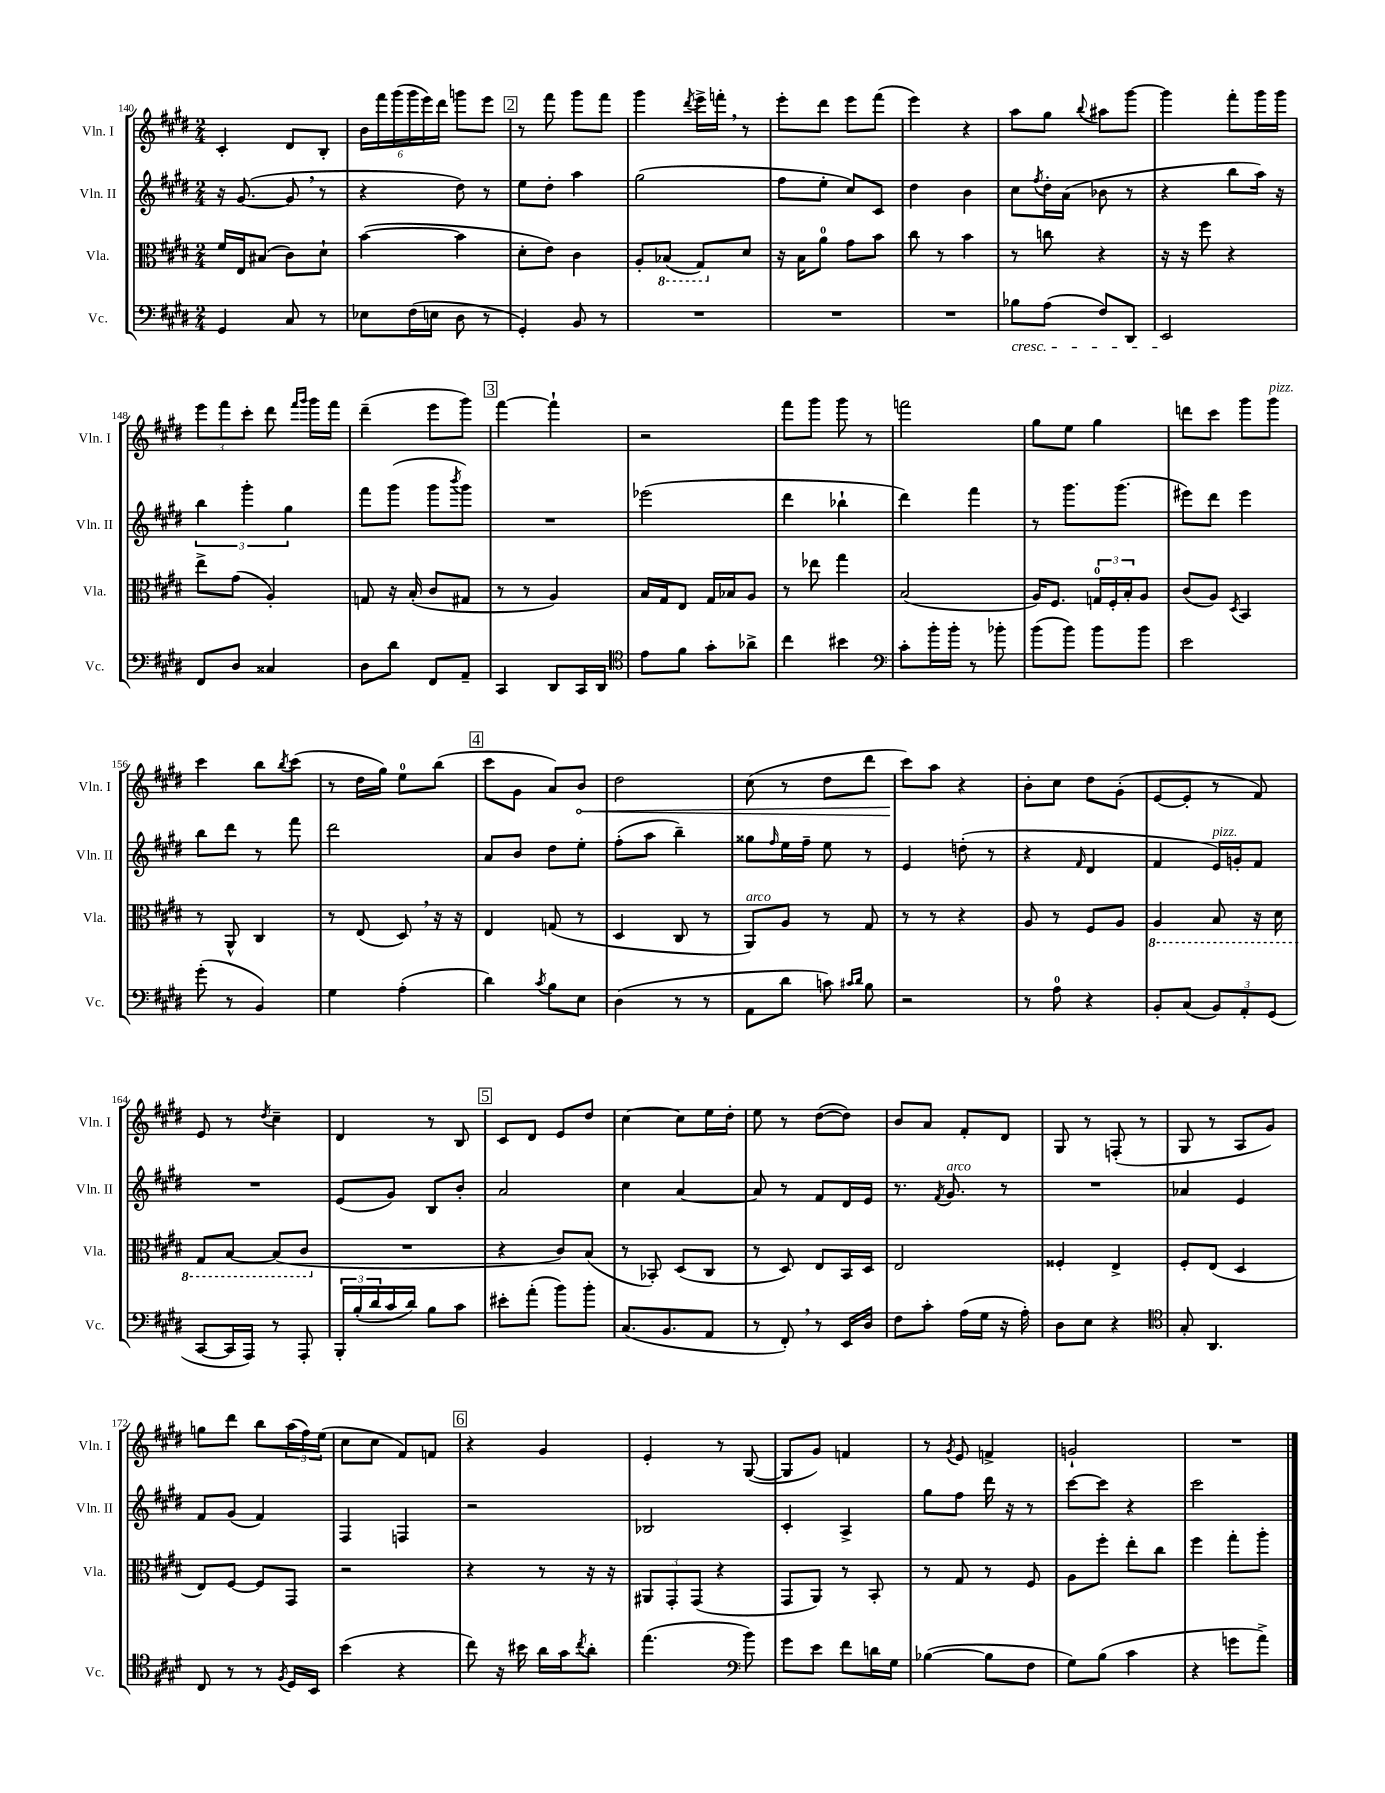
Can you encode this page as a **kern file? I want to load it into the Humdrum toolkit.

**kern	**kern	**kern	**kern	**dynam
*part4	*part3	*part2	*part1	*part1
*staff4	*staff3	*staff2	*staff1	*staff1
*I"Vc.	*I"Vla.	*I"Vln. II	*I"Vln. I	*
*I'Vc.	*I'Vla.	*I'Vln. II	*I'Vln. I	*
*clefF4	*clefC3	*clefG2	*clefG2	*
*k[f#c#g#d#]	*k[f#c#g#d#]	*k[f#c#g#d#]	*k[f#c#g#d#]	*
*M2/4	*M2/4	*M2/4	*M2/4	*
=140	=140	=140	=140	=140
4GG#/	16f#/LL	16r	4c#'/	.
.	16E/J	([8.g#/	.	.
.	(8B#X/J	.	.	.
8C#/	8c#\L)	8g#,/]	8d#/L	.
8r	8d#`\J	8r	8B'/J	.
=141	=141	=141	=141	=141
8E-X\L	([4b\	4r	24b\LL	.
.	.	.	24fff#\	.
.	.	.	(24ggg#\	.
(16F#\L	.	.	24ggg#\	.
.	.	.	24eee\)	.
16En\JJ	.	.	.	.
.	.	.	24ddd#\JJ	.
8D#\	4b\]	8dd#\)	8gggn\L	.
8r	.	8r	8eee\J	.
!!LO:REH:place=s1:t=2
=142	=142	=142	=142	=142
4GG#'/)	8d#'\L	8ee\L	8r	.
.	8e\J)	8dd#'\J	8fff#\	.
8BB/	4c#\	4aa\	8ggg#\L	.
8r	.	.	8fff#\J	.
=143	=143	=143	=143	=143
2r	8A'/L	(2gg#\	4ggg#\	.
*	*8ba	*	*	*
.	(8BB-X/J	.	.	.
.	.	.	8qddd#/	.
.	8GG#/L)	.	16eee^\LL	.
.	.	.	16fffn',\JJ	.
*	*X8ba	*	*	*
.	8d#/J	.	8r	.
=144	=144	=144	=144	=144
2r	16r	8ff#\L	8eee'\L	.
.	16B\KL	.	.	.
.	8a\J	8ee'\J	8ddd#\J	.
.	8g#\L	8cc#/L)	8eee\L	.
.	8b\J	8c#/J	(8fff#\J	.
=145	=145	=145	=145	=145
2r	8cc#\	4dd#\	4eee\)	.
.	8r	.	.	.
.	4b\	4b\	4r	.
=146	=146	=146	=146	=146
!LO:TX:b:i:t=cresc.	!	!	!	!
8B-X\L	8r	8cc#\L	8aa\L	.
.	.	8qff#/	.	.
(8A\J	8ccn\	16dd#'\L	8gg#\J	.
.	.	(16a\JJ	.	.
.	.	.	8qqbb/	.
8F#/L)	4r	8b-X\	8aa#X\L	.
8DD#/J	.	8r	[8ggg#\J	.
=147	=147	=147	=147	=147
2EE/	16r	4r	4ggg#\]	.
.	16r	.	.	.
.	8ff#\	.	.	.
.	4r	8bb\L	8fff#'\L	.
.	.	16aa\Jk)	16ggg#\L	.
.	.	16r	16ggg#\JJ	.
!!LO:LB:g=z
=148	=148	=148	=148	=148
8FF#/L	8ee^\L	6bb\	12eee\L	.
.	.	.	12fff#\	.
8D#/J	(8g#\J	.	.	.
.	.	6ggg#'\	12ccc#'\J	.
4C##X/	4A'/)	.	8ddd#\	.
.	.	6gg#\	.	.
.	.	.	16qqfff#/LL	.
.	.	.	16qqggg#/JJ	.
.	.	.	16ggg#\LL	.
.	.	.	16fff#\JJ	.
=149	=149	=149	=149	=149
8D#\L	8Gn/	8fff#\L	(4ddd#~\	.
8d#\J	16r	(8ggg#\J	.	.
.	(16B'/	.	.	.
8FF#/L	8c#/L	8ggg#\L	8eee\L	.
.	.	8qbbb/	.	.
8AA~/J	8G#X/J	8ggg#\J)	8ggg#\J)	.
!!LO:REH:place=s1:t=3
=150	=150	=150	=150	=150
4CC#/	8r	2r	[4fff#\	.
.	8r	.	.	.
8DD#/L	4A/)	.	4fff#`\]	.
16CC#/L	.	.	.	.
16DD#/JJ	.	.	.	.
=151	=151	=151	=151	=151
*clefC4	*	*	*	*
8e\L	16B/LL	(2eee-X\	2r	.
.	16G#/J	.	.	.
8f#\J	8E/J	.	.	.
8g#'\L	16G#/LL	.	.	.
.	16B-X/J	.	.	.
8a-X^\J	8A/J	.	.	.
=152	=152	=152	=152	=152
4cc#\	8r	4ddd#\	8fff#\L	.
.	8ee-X\	.	8ggg#\J	.
4b#X\	4gg#\	4bb-X`\	8ggg#\	.
.	.	.	8r	.
=153	=153	=153	=153	=153
*clefF4	*	*	*	*
8c#'\L	(2B/	4ddd#\)	2fffn\	.
16b'\L	.	.	.	.
16b'\JJ	.	.	.	.
8r	.	4fff#\	.	.
8b-X'\	.	.	.	.
=154	=154	=154	=154	=154
(8b\L	16A/KL)	8r	8gg#\L	.
.	8.F#/J	.	.	.
8b\J)	.	8.ggg#\L	8ee\J	.
8b\L	24Gn/LL	.	4gg#\	.
.	24F#'/	.	.	.
.	.	(8.ggg#\J	.	.
.	24B'/J	.	.	.
8b\J	8A/J	.	.	.
=155	=155	=155	=155	=155
2e\	(8c#/L	8eee#X\L)	8dddn\L	.
.	8A/J)	8ddd#\J	8ccc#\J	.
.	8qD#/	.	.	.
.	4BB/	4eee#\	8ggg#\L	.
!	!	!	!LO:TX:a:i:t=pizz.	!
.	.	.	8ggg#\J	.
!!LO:LB:g=z
=156	=156	=156	=156	=156
(8g#'\	8r	8bb\L	4ccc#\	.
8r	8AA^^/	8ddd#\J	.	.
4BB/)	4C#/	8r	8bb\L	.
.	.	.	8qbb/	.
.	.	8fff#\	(8ccc#\J	.
=157	=157	=157	=157	=157
4G#\	8r	2ddd#\	8r	.
.	(8E/	.	16dd#\LL	.
.	.	.	16gg#\JJ)	.
(4A'\	8D#,/)	.	8ee\L	.
.	16r	.	(8bb\J	.
.	16r	.	.	.
!!LO:REH:place=s1:t=4
=158	=158	=158	=158	=158
4d#\)	4E/	8a/L	8ccc#\L	.
.	.	8b/J	8g#\J	.
8qc#/	.	.	.	.
8B\L	(8Gn/	8dd#\L	8a/L)	.
!	!	!	!	!LO:HP:b
8E\J	8r	8ee'\J	8b/J	<
=159	=159	=159	=159	=159
(4D#\	4D#/	(8ff#'\L	2dd#\	.
.	.	8aa\J	.	.
8r	8C#/	4bb~\)	.	.
8r	8r	.	.	.
=160	=160	=160	=160	=160
!	!LO:TX:a:i:t=arco	!	!	!
8AA\L	8AA/L)	8gg##X\L	(8cc#\	.
.	.	16qqff#/	.	.
8d#\J	8A/J	16ee\L	8r	.
.	.	16ff#~\JJ	.	.
8cn\)	8r	8ee\	8dd#\L	.
16qqc#X/LL	.	.	.	.
16qqd#/JJ	.	.	.	.
8B\	8G#/	8r	8ddd#\J	.
=161	=161	=161	=161	=161
2r	8r	4e/	8ccc#\L)	.
.	8r	.	8aa\J	[
.	4r	(8ddn'\	4r	.
.	.	8r	.	.
=162	=162	=162	=162	=162
8r	8A/	4r	8b'\L	.
8A\	8r	.	8cc#\J	.
.	.	16qqf#/	.	.
4r	8F#/L	4d#/	8dd#\L	.
.	8A/J	.	(8g#'\J	.
=163	=163	=163	=163	=163
*	*8ba	*	*	*
8BB'/L	4AA/	4f#/	[8e/L	.
(8C#/J	.	.	8e'/J]	.
!	!	!LO:TX:a:i:t=pizz.	!	!
12BB/L)	8BB/	16e/LL)	8r	.
.	.	16gn'/J	.	.
12AA'/	.	.	.	.
.	16r	8f#/J	8f#/)	.
(12GG#/J	.	.	.	.
.	16D#\	.	.	.
!!LO:LB:g=z
=164	=164	=164	=164	=164
[8CC#/L	8GG#/L	2r	8e/	.
16CC#/L]	[8BB/J	.	8r	.
16AAA/JJ)	.	.	.	.
.	.	.	8qdd#/	.
8r	(8BB/L]	.	4cc#~\	.
8AAA'/	8C#/J	.	.	.
=165	=165	=165	=165	=165
*	*X8ba	*	*	*
24BBB'/LL	2r	(8e/L	4d#/	.
(24B'/	.	.	.	.
24d#/	.	.	.	.
16c#/	.	8g#/J)	.	.
16d#/JJ)	.	.	.	.
8B\L	.	8B/L	8r	.
8c#\J	.	8b'/J	8B/	.
!!LO:REH:place=s1:t=5
=166	=166	=166	=166	=166
8e#X'\L	4r	2a/	8c#/L	.
(8a'\J	.	.	8d#/J	.
8b\L)	8c#/L)	.	8e/L	.
8b'\J	(8B/J	.	8dd#/J	.
=167	=167	=167	=167	=167
(8.C#/L	8r	4cc#\	[4cc#\	.
.	8BB-X'/)	.	.	.
8.BB/	.	.	.	.
.	(8D#/L	[4a/	8cc#\L]	.
8AA/J	8C#/J	.	16ee\L	.
.	.	.	16dd#'\JJ	.
=168	=168	=168	=168	=168
8r	8r	8a/]	8ee\	.
8FF#',/)	8D#/)	8r	8r	.
8r	8E/L	8f#/L	([8dd#\L	.
16EE/LL	16BB/L	16d#/L	8dd#\J])	.
16D#/JJ	16D#/JJ	16e/JJ	.	.
=169	=169	=169	=169	=169
8F#\L	2E/	8.r	8b/L	.
8c#'\J	.	.	8a/J	.
.	.	8qf#/	.	.
!	!	!LO:TX:a:i:t=arco	!	!
.	.	8.g#/	.	.
(16A\LL	.	.	8f#'/L	.
16G#\JJ	.	.	.	.
16r	.	8r	8d#/J	.
16A'\)	.	.	.	.
=170	=170	=170	=170	=170
8D#\L	4F##X'/	2r	8G#/	.
8E\J	.	.	8r	.
4r	4E^/	.	(8Fn'/	.
.	.	.	8r	.
=171	=171	=171	=171	=171
*clefC4	*	*	*	*
8G#'/	8F#'/L	4a-X/	8G#/	.
4.AA/	(8E/J	.	8r	.
.	4D#/	4e/	8A/L	.
.	.	.	8g#/J)	.
!!LO:LB:g=z
=172	=172	=172	=172	=172
8C#/	8E/L)	8f#/L	8ggn\L	.
8r	[8F#/J	(8g#/J	8ddd#\J	.
8r	8F#/L]	4f#/)	8bb\L	.
8qF#/	.	.	.	.
16D#/LL	8GG#/J	.	(24aa\L	.
.	.	.	24ff#\)	.
16BB/JJ	.	.	.	.
.	.	.	(24ee\JJ	.
=173	=173	=173	=173	=173
(4b\	2r	4F#/	8cc#\L	.
.	.	.	8cc#\J	.
4r	.	4Fn/	8f#/L)	.
.	.	.	8fn/J	.
!!LO:REH:place=s1:t=6
=174	=174	=174	=174	=174
8cc#\)	4r	2r	4r	.
16r	.	.	.	.
16b#X\	.	.	.	.
16a\LL	8r	.	4g#/	.
16g#\J	.	.	.	.
8qcc#/	.	.	.	.
8a'\J	16r	.	.	.
.	16r	.	.	.
=175	=175	=175	=175	=175
(4.ee\	12AA#X/L	2B-X/	4e'/	.
.	12GG#'/	.	.	.
.	(12GG#/J	.	.	.
.	4r	.	8r	.
*clefF4	*	*	*	*
8b\)	.	.	([8G#/	.
=176	=176	=176	=176	=176
8g#\L	8GG#/L	4c#'/	8G#/L]	.
8e\J	8AA/J)	.	8g#/J)	.
8f#\L	8r	4A^/	4fn/	.
16dn\L	8BB'/	.	.	.
16G#\JJ	.	.	.	.
=177	=177	=177	=177	=177
([4B-X\	8r	8gg#\L	8r	.
.	.	.	8qg#/	.
.	8G#/	8ff#\J	8e/	.
8B-\L]	8r	16ddd#\	4fn^/	.
.	.	16r	.	.
8F#\J	8F#/	8r	.	.
=178	=178	=178	=178	=178
8G#\L)	8A\L	[8ccc#\L	2gn`/	.
(8B\J	8ff#'\J	8ccc#\J]	.	.
4c#\	8ee'\L	4r	.	.
.	8cc#\J	.	.	.
=179	=179	=179	=179	=179
4r	4ff#\	2ccc#\	2r	.
8gn\L	8gg#'\L	.	.	.
8a^\J)	8aa'\J	.	.	.
==	==	==	==	==
*-	*-	*-	*-	*-
